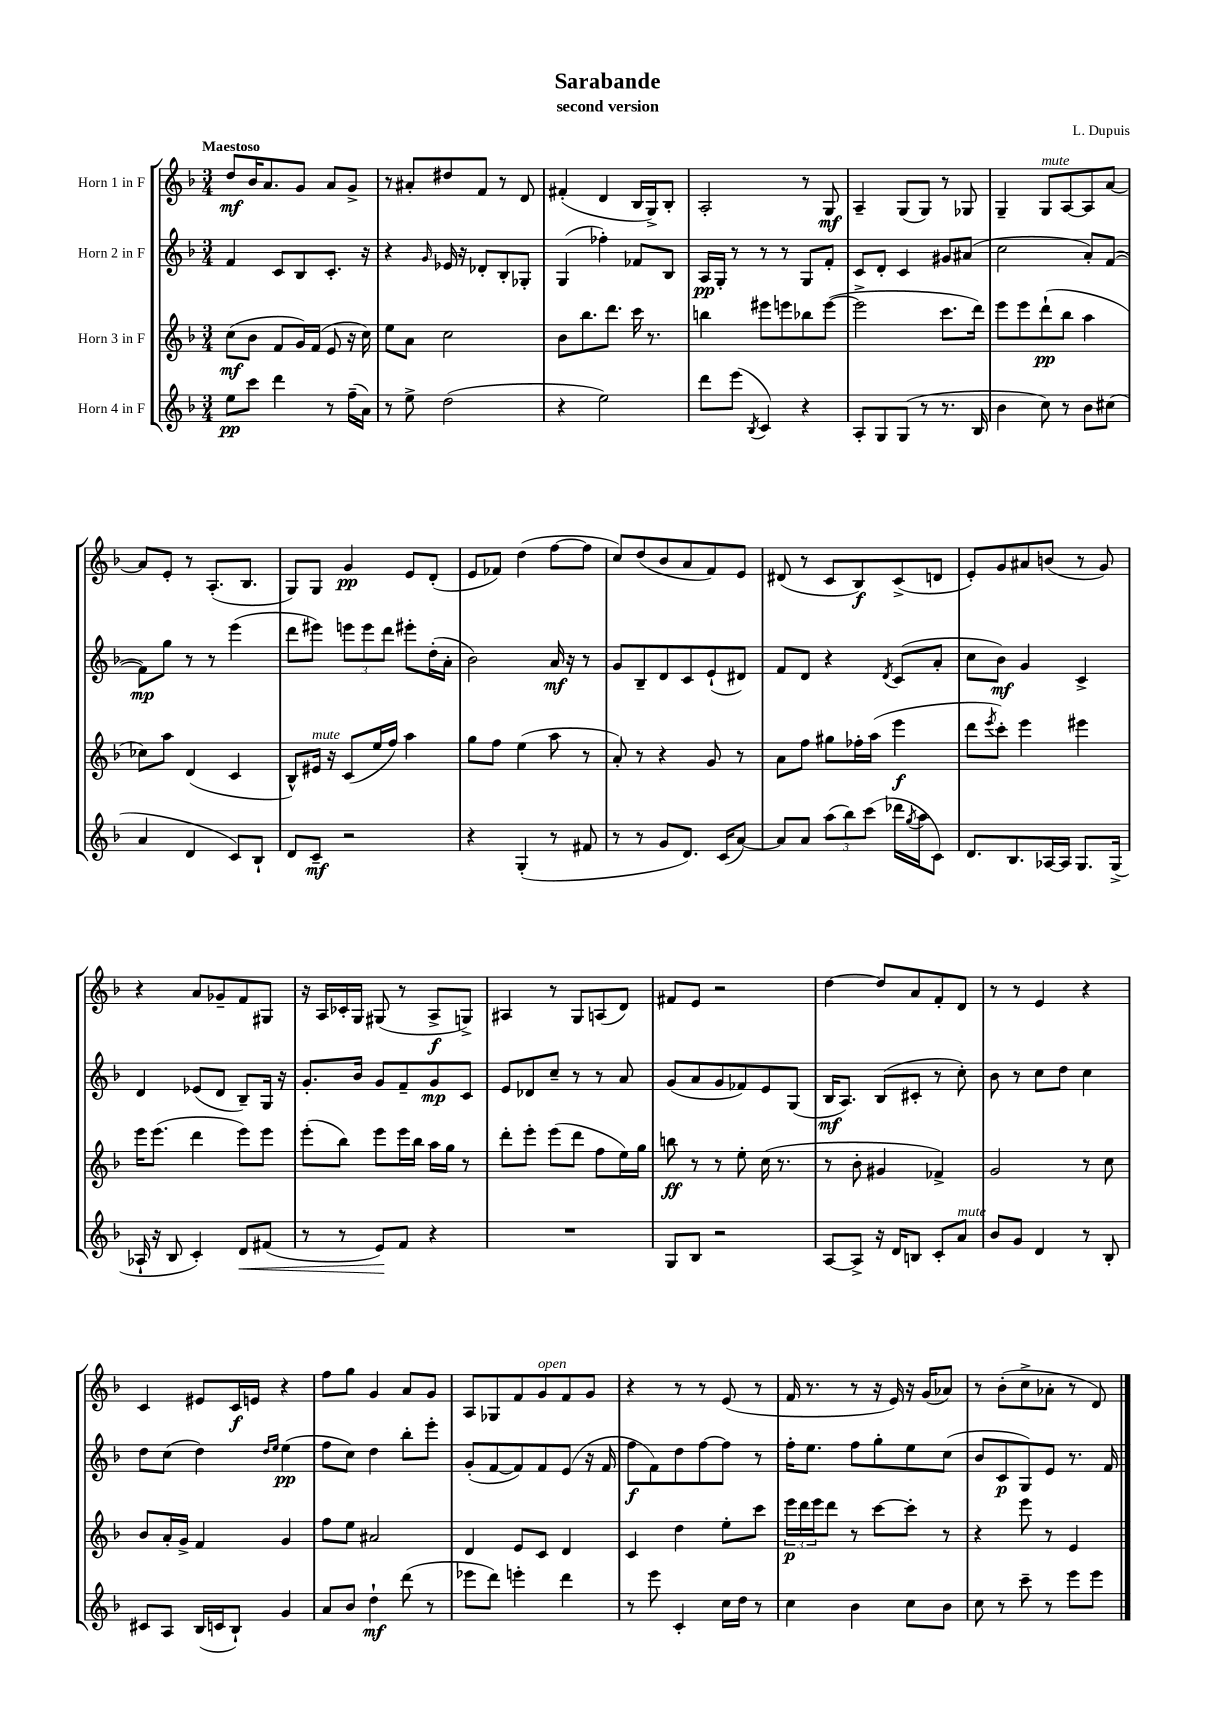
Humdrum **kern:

**kern	**dynam	**kern	**dynam	**kern	**dynam	**kern	**dynam
*part4	*part4	*part3	*part3	*part2	*part2	*part1	*part1
*staff4	*staff4	*staff3	*staff3	*staff2	*staff2	*staff1	*staff1
*I"Horn 4 in F	*	*I"Horn 3 in F	*	*I"Horn 2 in F	*	*I"Horn 1 in F	*
*clefG2	*	*clefG2	*	*clefG2	*	*clefG2	*
*k[b-]	*	*k[b-]	*	*k[b-]	*	*k[b-]	*
*M3/4	*	*M3/4	*	*M3/4	*	*M3/4	*
=1	=1	=1	=1	=1	=1	=1	=1
!	!	!	!	!	!	!LO:TX:a:B:t=Maestoso	!
8ee\L	pp	(8cc\L	mf	4f/	.	8dd/L	mf
8ccc\J	.	8b-\J	.	.	.	16b-/K	.
.	.	.	.	.	.	8.a/	.
4ddd\	.	8f/L	.	8c/L	.	.	.
.	.	16g/L)	.	8B-/	.	8g/J	.
.	.	(16f/JJ	.	.	.	.	.
8r	.	8e/	.	8.c'/J	.	8a/L	.
(16ff~\LL	.	16r	.	.	.	8g^/J	.
16a\JJ)	.	16cc\)	.	16r	.	.	.
=2	=2	=2	=2	=2	=2	=2	=2
8r	.	8ee\L	.	4r	.	8r	.
8ee^\	.	8a\J	.	.	.	8a#X'/L	.
.	.	.	.	16qqg/	.	.	.
(2dd\	.	2cc\	.	16e-X/	.	8dd#X/	.
.	.	.	.	16r	.	.	.
.	.	.	.	8d-X'/L	.	8f/J	.
.	.	.	.	8B-'/	.	8r	.
.	.	.	.	8G-X'/J	.	8d/	.
=3	=3	=3	=3	=3	=3	=3	=3
4r	.	8b-\L	.	(4G/	.	(4f#X'/	.
.	.	8.bb-\	.	.	.	.	.
2ee\)	.	.	.	4ff-X'\)	.	4d/	.
.	.	8.ddd\J	.	.	.	.	.
.	.	16ccc\	.	8f-X/L	.	16B-/LL	.
.	.	8.r	.	.	.	16G^/J)	.
.	.	.	.	8B-/J	.	8B-'/J	.
=4	=4	=4	=4	=4	=4	=4	=4
8ddd\L	.	4bbn\	.	16A/LL	pp	2A'/	.
.	.	.	.	16G'/JJ	.	.	.
(8eee\J	.	.	.	8r	.	.	.
8qB-/	.	.	.	.	.	.	.
4c/)	.	8eee#X\L	.	8r	.	.	.
.	.	8eeen\	.	8r	.	.	.
4r	.	8bb-X\	.	8G/L	.	8r	.
.	.	([8eee\J	.	8f'/J	.	8G/	mf
=5	=5	=5	=5	=5	=5	=5	=5
8A'/L	.	2eee^\]	.	8c/L	.	4A~/	.
8G/	.	.	.	8d'/J	.	.	.
(8G/J	.	.	.	4c/	.	(8G/L	.
8r	.	.	.	.	.	8G/J)	.
8.r	.	8.ccc\L	.	8g#X/L	.	8r	.
.	.	.	.	(8a#X/J	.	8G-X/	.
16B-/	.	16ddd\Jk)	.	.	.	.	.
=6	=6	=6	=6	=6	=6	=6	=6
4b-\	.	8eee\L	.	2cc\	.	4G~/	.
.	.	8eee\	.	.	.	.	.
!	!	!	!	!	!	!LO:TX:a:i:t=mute	!
8cc\)	.	(8ddd`\	pp	.	.	8G/L	.
8r	.	8bb-\J	.	.	.	[8A/	.
8b-\L	.	4aa\	.	8a'/L)	.	8A/]	.
(8cc#X\J	.	.	.	([8f/J	.	[8a/J	.
!!LO:LB:g=z
=7	=7	=7	=7	=7	=7	=7	=7
4a/	.	8cc-X\L)	.	8f\L])	mp	8a/L]	.
.	.	8aa\J	.	8gg\J	.	8e'/J	.
4d/	.	(4d/	.	8r	.	8r	.
.	.	.	.	8r	.	(8.A'/L	.
8c/L)	.	4c/	.	(4eee\	.	.	.
.	.	.	.	.	.	8.B-/J	.
8B-`/J	.	.	.	.	.	.	.
=8	=8	=8	=8	=8	=8	=8	=8
8d/L	.	8B-^^/L)	.	8ddd\L	.	8G/L)	.
!	!	!LO:TX:a:i:t=mute	!	!	!	!	!
8c~/J	mf	16e#X/Jk	.	8eee#X\J)	.	8G/J	.
.	.	16r	.	.	.	.	.
2r	.	(8c/L	.	12eeen\L	.	4g/	pp
.	.	.	.	12eee\	.	.	.
.	.	16ee/L	.	.	.	.	.
.	.	.	.	12ddd\J	.	.	.
.	.	16ff/JJ)	.	.	.	.	.
.	.	4aa\	.	8eee#X'\L	.	8e/L	.
.	.	.	.	(16dd'\L	.	(8d'/J	.
.	.	.	.	16a'\JJ	.	.	.
=9	=9	=9	=9	=9	=9	=9	=9
4r	.	8gg\L	.	2b-\)	.	8e/L	.
.	.	8ff\J	.	.	.	8f-X/J)	.
(4G'/	.	(4ee\	.	.	.	(4dd\	.
8r	.	8aa\	.	16a/	mf	[8ff\L	.
.	.	.	.	16r	.	.	.
8f#X/	.	8r	.	8r	.	8ff\J]	.
=10	=10	=10	=10	=10	=10	=10	=10
8r	.	8a'/)	.	8g/L	.	8cc/L)	.
8r	.	8r	.	8B-~/	.	(8dd/	.
8g/L	.	4r	.	8d/	.	8b-/	.
8.d/J)	.	.	.	8c/	.	8a/	.
.	.	8g/	.	(8e`/	.	8f/)	.
(16c/KL	.	.	.	.	.	.	.
[8a/J)	.	8r	.	8d#X/J)	.	8e/J	.
=11	=11	=11	=11	=11	=11	=11	=11
8a/L]	.	8a\L	.	8f/L	.	(8d#X/	.
8a/J	.	8ff\J	.	8d/J	.	8r	.
(12aa\L	.	8gg#X\L	.	4r	.	8c/L	.
12bb-\)	.	.	.	.	.	.	.
.	.	16ff-X'\L	.	.	.	8B-/)	f
(12ccc\J	.	.	.	.	.	.	.
.	.	(16aa\JJ	.	.	.	.	.
.	.	.	.	8qd/	.	.	.
16ddd-X\LL	.	4eee\	f	(8c/L	.	(8c^/	.
8qgg/	.	.	.	.	.	.	.
16aa\J	.	.	.	.	.	.	.
8c\J)	.	.	.	8a'/J	.	8dn/J	.
=12	=12	=12	=12	=12	=12	=12	=12
8.d/L	.	8ddd\L	.	8cc\L	.	8e'/L)	.
.	.	8qeee/	.	.	.	.	.
.	.	8ccc'\J)	.	8b-\J)	mf	8g/	.
8.B-/	.	.	.	.	.	.	.
.	.	4eee\	.	4g/	.	8a#X/	.
[16A-X/L	.	.	.	.	.	(8bn/J	.
16A-/JJ]	.	.	.	.	.	.	.
8.G/L	.	4eee#X\	.	4c^/	.	8r	.
.	.	.	.	.	.	8g/)	.
(16G^/Jk	.	.	.	.	.	.	.
!!LO:LB:g=z
=13	=13	=13	=13	=13	=13	=13	=13
16A-X`/	.	16eee\KL	.	4d/	.	4r	.
16r	.	(8.eee\J	.	.	.	.	.
8B-/	.	.	.	.	.	.	.
4c'/)	.	4ddd\	.	(8e-X/L	.	8a/L	.
.	.	.	.	8d/J	.	8g-X~/	.
!	!LO:HP:b	!	!	!	!	!	!
8d/L	<	8eee\L)	.	8B-~/L)	.	8f/	.
(8f#X/J	.	8eee\J	.	16G/Jk	.	8G#X/J	.
.	.	.	.	16r	.	.	.
=14	=14	=14	=14	=14	=14	=14	=14
8r	.	(8eee'\L	.	8.g'/L	.	16r	.
.	.	.	.	.	.	16A/LL	.
8r	.	8bb-\J)	.	.	.	16c-X'/	.
.	.	.	.	16b-/Jk	.	16G/JJ	.
8e/L)	.	8eee\L	.	8g/L	.	(8G#X/	.
8f/J	[	16eee\L	.	8f~/	.	8r	.
.	.	16bb-\JJ	.	.	.	.	.
4r	.	16aa\LL	.	8g/	mp	8A^/L	f
.	.	16gg\JJ	.	.	.	.	.
.	.	8r	.	8c/J	.	8Gn^/J)	.
=15	=15	=15	=15	=15	=15	=15	=15
2.r	.	8ddd'\L	.	8e/L	.	4A#X/	.
.	.	8eee'\J	.	8d-X/	.	.	.
.	.	(8eee\L	.	8cc~/J	.	8r	.
.	.	8ddd\J	.	8r	.	8G/L	.
.	.	8ff\L	.	8r	.	(8An/	.
.	.	16ee\L)	.	8a/	.	8d/J)	.
.	.	16gg\JJ	.	.	.	.	.
=16	=16	=16	=16	=16	=16	=16	=16
8G/L	.	8bbn\	ff	(8g/L	.	8f#X/L	.
8B-/J	.	8r	.	8a/	.	8e/J	.
2r	.	8r	.	8g/	.	2r	.
.	.	8ee'\	.	8f-X/)	.	.	.
.	.	(16cc\	.	8e/	.	.	.
.	.	8.r	.	.	.	.	.
.	.	.	.	(8G/J	.	.	.
=17	=17	=17	=17	=17	=17	=17	=17
[8A/L	.	8r	.	16B-/KL	mf	[4dd\	.
.	.	.	.	8.A/J)	.	.	.
8A^/J]	.	8b-'\	.	.	.	.	.
16r	.	4g#X/	.	(8B-/L	.	8dd/L]	.
16d/KL	.	.	.	.	.	.	.
8Bn/J	.	.	.	8c#X'/J	.	8a/	.
8c'/L	.	4f-X^/)	.	8r	.	8f'/	.
!LO:TX:a:i:t=mute	!	!	!	!	!	!	!
8a/J	.	.	.	8cc'\)	.	8d/J	.
=18	=18	=18	=18	=18	=18	=18	=18
8b-/L	.	2g/	.	8b-\	.	8r	.
8g/J	.	.	.	8r	.	8r	.
4d/	.	.	.	8cc\L	.	4e/	.
.	.	.	.	8dd\J	.	.	.
8r	.	8r	.	4cc\	.	4r	.
8B-'/	.	8cc\	.	.	.	.	.
!!LO:LB:g=z
=19	=19	=19	=19	=19	=19	=19	=19
8c#X/L	.	8b-/L	.	8dd\L	.	4c/	.
8A/J	.	16a'/L	.	(8cc\J	.	.	.
.	.	16g^/JJ	.	.	.	.	.
(16B-/LL	.	4f/	.	4dd\)	.	8e#X/L	.
16cn/J	.	.	.	.	.	.	.
8B-`/J)	.	.	.	.	.	16c/L	f
.	.	.	.	.	.	16en/JJ	.
.	.	.	.	16qqdd/LL	.	.	.
.	.	.	.	16qqee/JJ	.	.	.
4g/	.	4g/	.	(4ee\	pp	4r	.
=20	=20	=20	=20	=20	=20	=20	=20
8a/L	.	8ff\L	.	8ff\L	.	8ff\L	.
8b-/J	.	8ee\J	.	8cc\J)	.	8gg\J	.
4dd`\	mf	2a#X/	.	4dd\	.	4g/	.
(8ddd\	.	.	.	8bb-'\L	.	8a/L	.
8r	.	.	.	8eee'\J	.	8g/J	.
=21	=21	=21	=21	=21	=21	=21	=21
8eee-X\L	.	4d/	.	(8g'/L	.	8A/L	.
8ddd\J)	.	.	.	[8f/	.	8G-X/	.
4eeen'\	.	8e/L	.	8f/])	.	8f/	.
!	!	!	!	!	!	!LO:TX:a:i:t=open	!
.	.	8c/J	.	8f/	.	8g/	.
4ddd\	.	4d/	.	(8e/J	.	8f/	.
.	.	.	.	16r	.	8g/J	.
.	.	.	.	16f/	.	.	.
=22	=22	=22	=22	=22	=22	=22	=22
8r	.	4c/	.	8ff\L	f	4r	.
8eee\	.	.	.	8f\)	.	.	.
4c'/	.	4dd\	.	8dd\	.	8r	.
.	.	.	.	[8ff\	.	8r	.
16cc\LL	.	8ee'\L	.	8ff\J]	.	(8e/	.
16dd\JJ	.	.	.	.	.	.	.
8r	.	8ccc\J	.	8r	.	8r	.
=23	=23	=23	=23	=23	=23	=23	=23
4cc\	.	24eee\LL	p	16ff'\KL	.	16f/	.
.	.	24ddd\	.	.	.	.	.
.	.	.	.	8.ee\J	.	8.r	.
.	.	24eee\J	.	.	.	.	.
.	.	8ddd\J	.	.	.	.	.
4b-\	.	8r	.	8ff\L	.	8r	.
.	.	[8ccc\L	.	8gg'\	.	16r	.
.	.	.	.	.	.	16e/)	.
8cc\L	.	8ccc'\J]	.	8ee\	.	16r	.
.	.	.	.	.	.	(16g/KL	.
8b-\J	.	8r	.	(8cc\J	.	8a-X/J)	.
=24	=24	=24	=24	=24	=24	=24	=24
8cc\	.	4r	.	8b-/L	.	8r	.
8r	.	.	.	8c/	p	(8b-'\L	.
8ccc~\	.	8eee\	.	8G/)	.	8cc^\	.
8r	.	8r	.	8e/J	.	8a-X'\J	.
8eee\L	.	4e/	.	8.r	.	8r	.
8eee\J	.	.	.	.	.	8d/)	.
.	.	.	.	16f/	.	.	.
==	==	==	==	==	==	==	==
*-	*-	*-	*-	*-	*-	*-	*-
